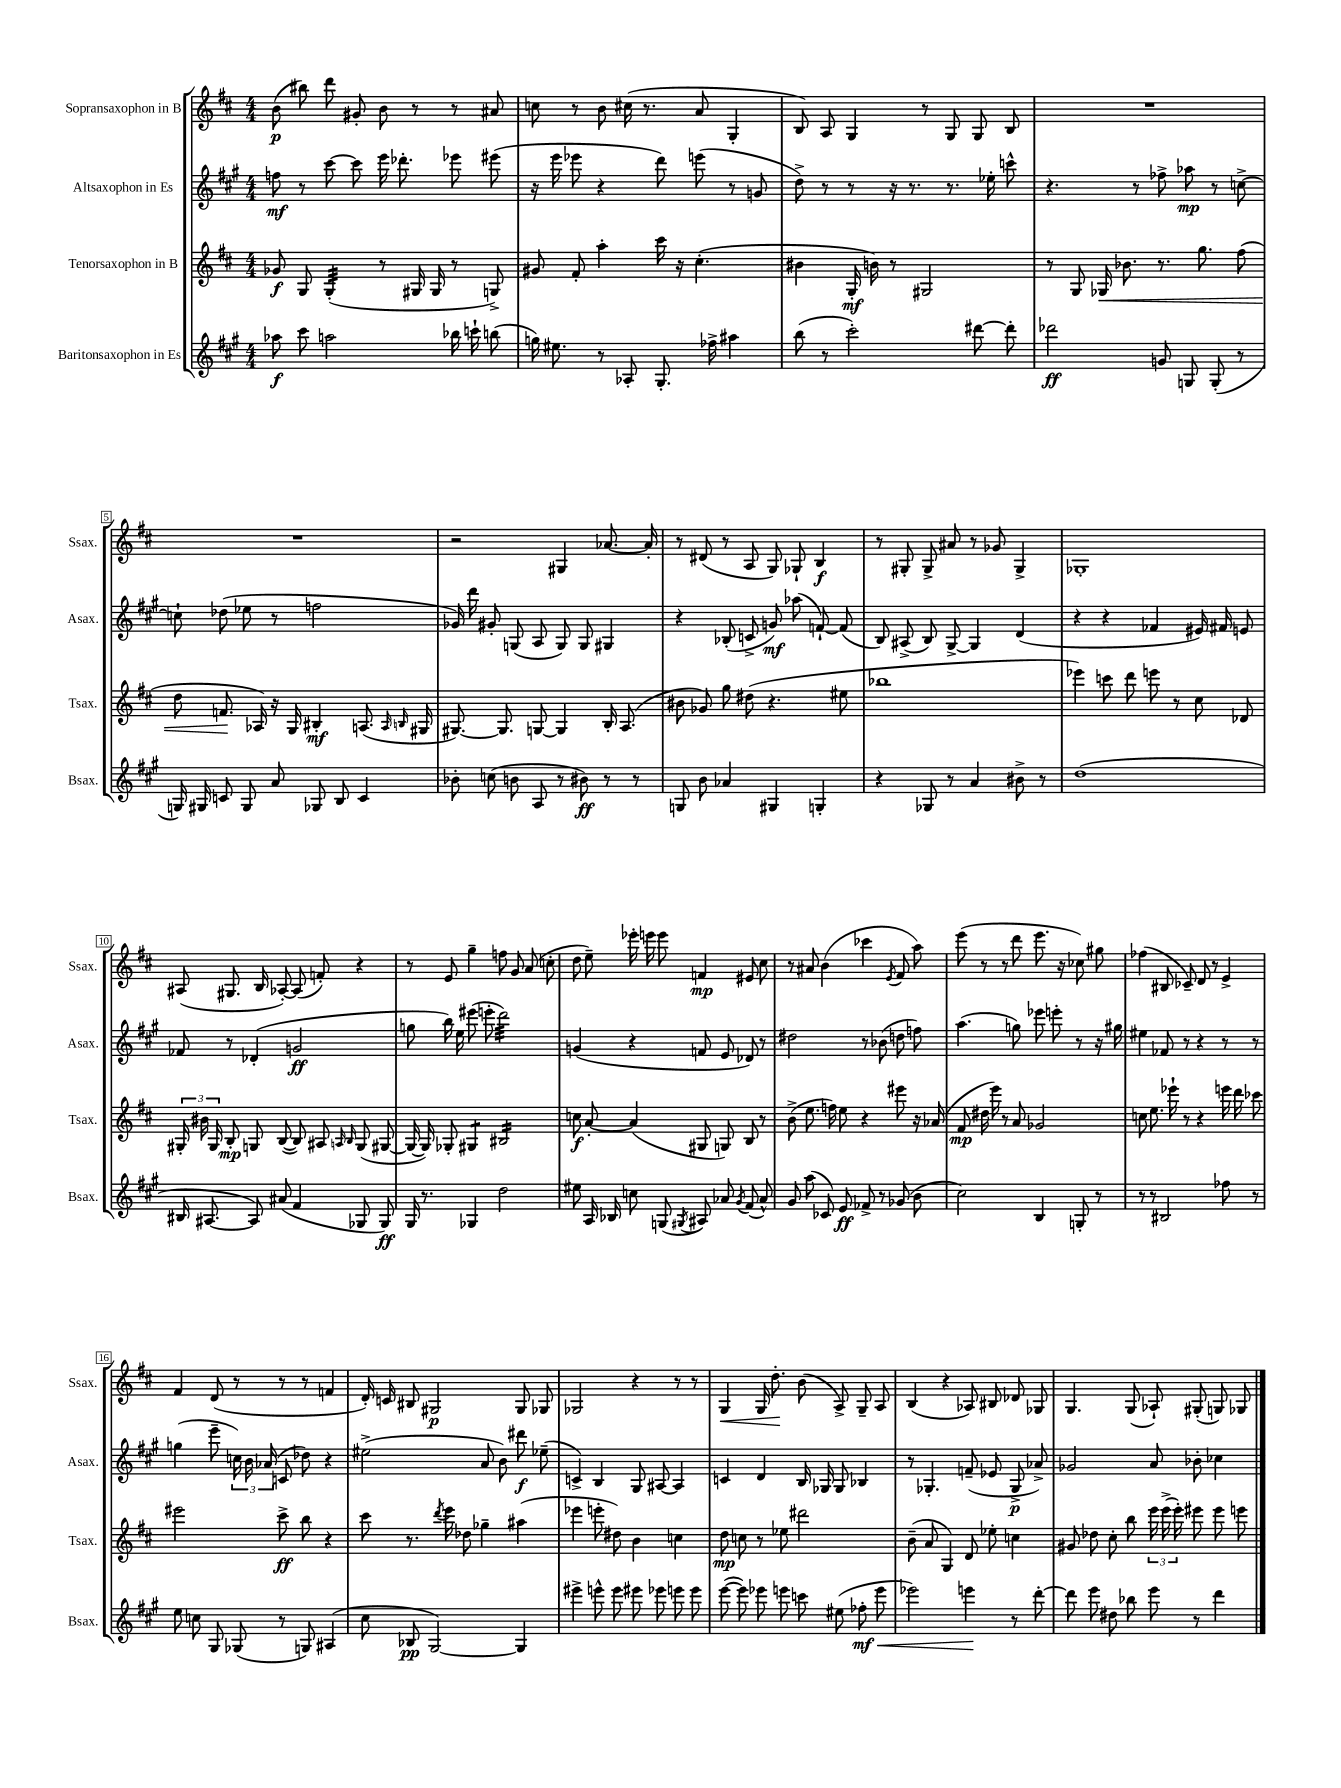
<<
\new StaffGroup <<
\new Staff = "s0" \with { instrumentName = "Sopransaxophon in B" shortInstrumentName = "Ssax." } {
    \clef treble \key d \major \numericTimeSignature \time 4/4
    \autoBeamOff b'8\p( bis''8) d'''8 gis'8-. b'8 r8 r8 ais'8 |
    c''8 r8 b'8 cis''16( r8. a'8 g4-. |
    b8) a8 g4 r8 g8 g8 b8 |
    R1 |
    R1 |
    r2 gis4 aes'8.~ aes'16-. |
    r8 dis'8( r8 a8 g8) ges8-! b4\f |
    r8 gis8-. gis8-> ais'8 r8 ges'8 gis4-> |
    ges1-. |
    ais8( gis8. b16 aes8~-.) aes8( f'8-.) r4 |
    r8 e'8 g''4-- f''8 g'8 a'8( c''8-. |
    d''8 e''8--) ees'''16-. e'''16 e'''8 f'4\mp eis'8 cis''8 |
    r8 ais'8 b'4( ces'''4 \acciaccatura { e'8 } fis'8 a''8) |
    e'''8( r8 r8 d'''8 e'''8. r16 ces''8) gis''8 |
    fes''4( bis8 ces'8--) d'8 r8 e'4-> |
    fis'4 d'8( r8 r8 r8 f'4 |
    d'16-.) c'16 bis8 gis2\p gis8 ges8 |
    ges2 r4 r8 r8 |
    g4\< g16 d''8.-.\! b'8( a8->) g8-- a8 |
    b4( r4 aes8) bis8 des'8 ges8 |
    g4. g8( aes8-!) gis8-.( g8) ges8 \bar "|." |
}
\new Staff = "s1" \with { instrumentName = "Altsaxophon in Es" shortInstrumentName = "Asax." } {
    \clef treble \key a \major \numericTimeSignature \time 4/4
    \autoBeamOff f''8\mf r8 cis'''8~ cis'''8 e'''16 des'''8.-. ees'''8 eis'''8( |
    r16 e'''16 ees'''8 r4 d'''8) e'''8( r8 g'8 |
    d''8->) r8 r8 r16 r8. r8. ees''16-. c'''8-^ |
    r4. r8 fes''8-> aes''8\mp r8 c''8~-> |
    c''8-! des''8( ees''8 r8 f''2 |
    ges'16) d'''16 gis'8-. g8( a8 g8) g8 gis4 |
    r4 bes8-.( c'8-> g'8\mf) aes''8( f'8~-!) f'8( |
    b8) ais8->( b8) gis8~-> gis4 d'4( |
    r4 r4 fes'4 eis'16) fis'16 e'8 |
    fes'8 r8 des'4-.( g'2\ff |
    g''8 b''16) e''16 eis'''8( e'''8-. d'''2:32) |
    g'4( r4 f'8 e'8 des'8) r8 |
    dis''2 r8 bes'8( d''8 f''8) |
    a''4.( g''8) ees'''8 e'''8-. r8 r16 gis''16 |
    eis''4 fes'8 r8 r4 r8 r8 |
    g''4( e'''8-- \tuplet 3/2 { c''16) b'16 aes'16( } c'8 des''8) r4 |
    eis''2->( a'8 b'8) dis'''8\f ees''8--( |
    c'4->) b4 gis8 ais8~ ais4 |
    c'4 d'4 b16 ges16 ges8 bes4 |
    r8 ges4.-. f'8--( ees'8 ges8->\p aes'8->) |
    ges'2 a'8 bes'8-. ces''4 \bar "|." |
}
\new Staff = "s2" \with { instrumentName = "Tenorsaxophon in B" shortInstrumentName = "Tsax." } {
    \clef treble \key d \major \numericTimeSignature \time 4/4
    \autoBeamOff ges'8\f g8 g4:32-.( r8 gis16 gis16 r8 g8->) |
    gis'8 fis'8-. a''4-. cis'''16 r16 cis''4.-.( |
    bis'4 g16-.\mf b'16) r8 gis2 |
    r8 g8 ges16\< bes'8. r8. g''8. fis''8( |
    d''8 f'8.\! aes16) r16 g16 bis4-.\mf a8.( \grace { a16 b16 } gis16 |
    gis8.~) gis8. g8~ g4 b16-. a8.( |
    bis'8 ges'8) g''8 dis''8( r4. eis''8 |
    bes''1 |
    ees'''4) c'''8 d'''8 e'''8 r8 cis''8 des'8 |
    \tuplet 3/2 { gis16-. bis'16 gis16 } b8-.\mp g8 b8~( b8) ais8 \grace { a16 b16 } g8( gis8~ |
    gis16~ gis16) ges8-. gis4:8 bis2:16 |
    c''8\f a'8~-. a'4( gis8 g8) b8 r8 |
    b'8->( e''8. f''16) e''8 r4 eis'''8 r16 aes'16( |
    fis'8\mp dis''16 e'''16) r8 a'8 ges'2 |
    c''8 e''8. ees'''16-! r8 r4 e'''16 d'''16 ces'''8 |
    eis'''2 cis'''8->\ff b''8 r4 |
    cis'''8 r8. \acciaccatura { d'''8 } e'''16 des''8 ges''4-- ais''4( |
    ees'''4 e'''8-. dis''8) b'4 c''4 |
    d''8\mp c''8 r8 ees''8 dis'''2 |
    b'8--( a'8 g4) d'8 ees''8-. c''4 |
    gis'8 des''8 cis''8-. b''8 \tuplet 3/2 { e'''16 e'''16->( e'''16-.) } eis'''8 eis'''8 e'''8 \bar "|." |
}
\new Staff = "s3" \with { instrumentName = "Baritonsaxophon in Es" shortInstrumentName = "Bsax." } {
    \clef treble \key a \major \numericTimeSignature \time 4/4
    \autoBeamOff aes''8\f cis'''8 a''2 bes''16 c'''16-! b''8( |
    g''16) eis''8. r8 aes8-. gis8.-. fes''16-> ais''4 |
    b''8( r8 cis'''2-.) dis'''8~ dis'''8-. |
    des'''2\ff g'8 g8 g8-.( r8 |
    g16) gis16 c'8 gis8 a'8 ges8 b8 c'4 |
    bes'8-. c''8( b'8 a8 r8 bis'8\ff) r8 r8 |
    g8 b'8 aes'4 gis4 g4-. |
    r4 ges8 r8 a'4 bis'8-> r8 |
    d''1( |
    bis16 ais8.~ ais8) ais'8( fis'4 ges8 ges8\ff) |
    gis16 r8. ges4 d''2 |
    eis''8 a16 bes16 c''8 g8( \acciaccatura { gis8 } ais8) aes'8 \acciaccatura { gis'8 } fis'8( aes'8-^) |
    gis'8 a''8( ces'8) e'8\ff fes'8-> r8 ges'8( b'8 |
    cis''2) b4 g8-. r8 |
    r8 r8 bis2 fes''8 r8 |
    e''8 c''8 gis8 ges8( r8 g8) ais4( |
    cis''8 bes8\pp gis2~) gis4 |
    eis'''4-> e'''8-^ e'''8 eis'''8 ees'''8 e'''8 e'''8 |
    e'''8~( e'''8) ees'''8 e'''8 c'''8 eis''8( fes''8-.\mf\< e'''8 |
    ees'''2) e'''4\! r8 d'''8~-. |
    d'''8 e'''8 dis''8 bes''8 e'''8 r8 d'''4 \bar "|." |
}
>>
>>
\layout { \context { \Score \override BarNumber.stencil = #(make-stencil-boxer 0.1 0.3 ly:text-interface::print) } }
